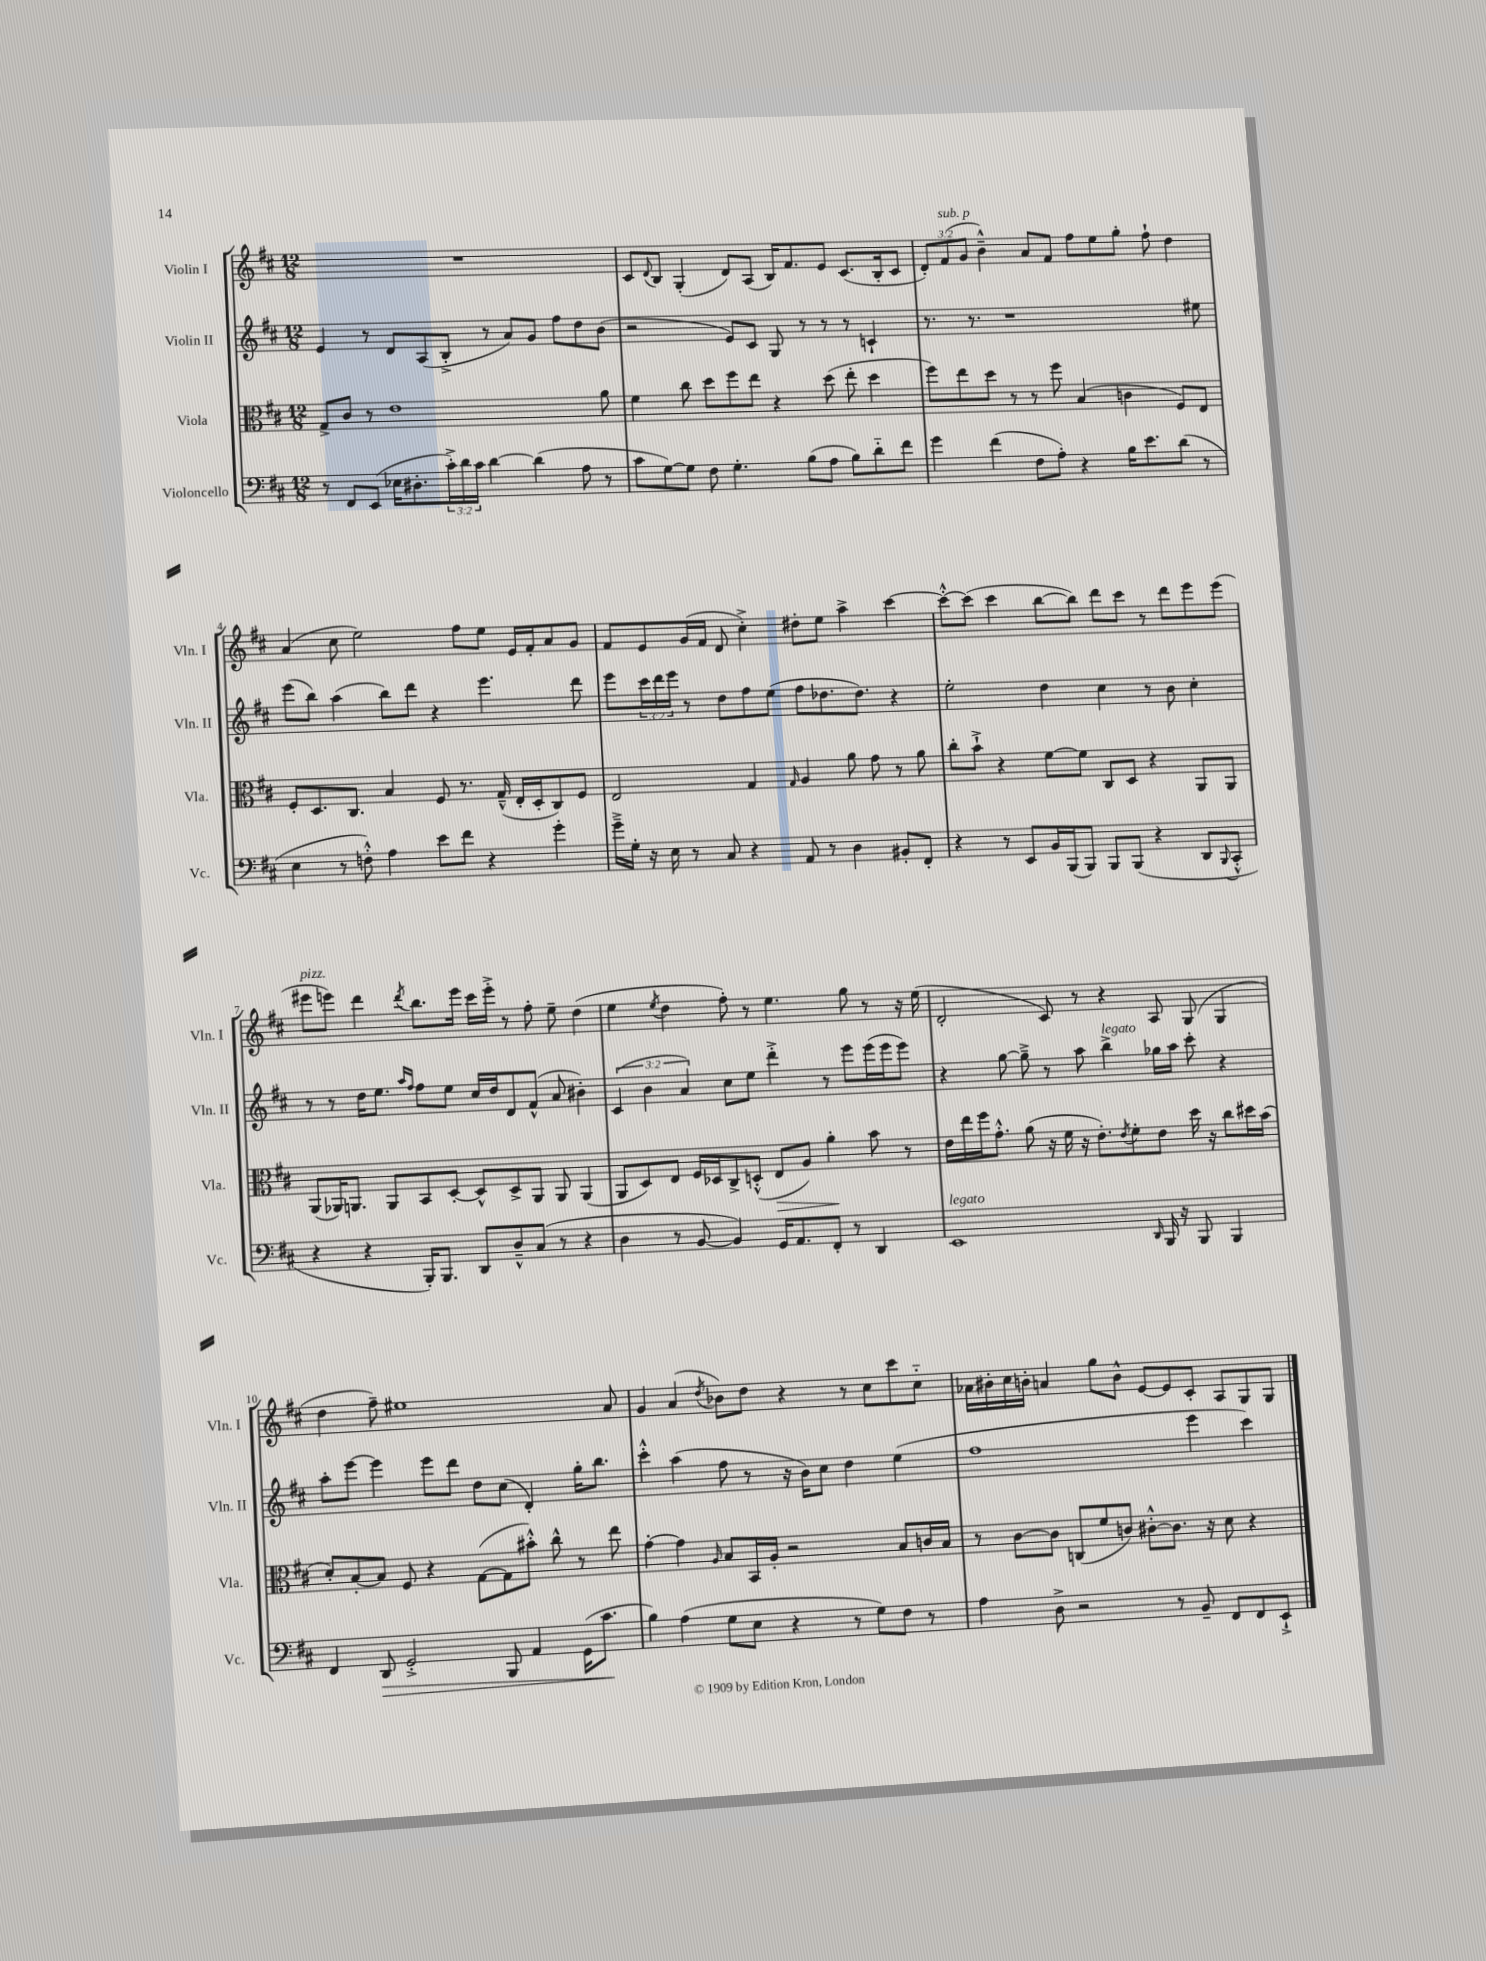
<<
\new StaffGroup <<
\new Staff = "s0" \with { instrumentName = "Violin I" shortInstrumentName = "Vln. I" } {
    \clef treble \key d \major \numericTimeSignature \time 12/8 \override Staff.TupletNumber.text = #tuplet-number::calc-fraction-text
    R1. |
    cis'8 \appoggiatura { d'8 } b8 g4-.( d'8) a8( b16) fis'8. e'8 cis'8.( b16-. cis'8 |
    \tuplet 3/2 { d'8-.) fis'8^\markup { \italic "sub. p" }( g'8 } b'4---^) a'8 fis'8 fis''8 e''8 g''8-. fis''8-! d''4 |
    a'4( cis''8 e''2) fis''8 e''8 e'16 fis'16-. a'8 g'8 |
    fis'8 e'8 g'16( fis'16 d'8 cis''4-.->) dis''8-. e''8 a''4-> cis'''4~ |
    cis'''8~-.-^ cis'''8( cis'''4 b''8~ b''8) d'''8 cis'''8 r8 d'''8 e'''8 e'''8( |
    eis'''8^\markup { \italic "pizz." } e'''8) d'''4 \acciaccatura { d'''8 } b''8. e'''16 cis'''16 e'''16-.-> r8 fis''8-. e''8-- d''4( |
    e''4 \acciaccatura { e''8 } d''4 fis''8-.) r8 e''4. g''8 r8 r16 e''16( |
    d'2-. cis'8) r8 r4 a8 g8( g4 |
    d''4 fis''8--) eis''1 a'8 |
    g'4 a'4( \acciaccatura { d''8 } bes'8) d''8 r4 r8 cis''8 cis'''8 cis''8-_ |
    aes'16 bis'16-. cis''16 b'16-. a'4 g''8 b'8-^ e'8~ e'8 cis'8-. a8 g8 g8 \bar "|." |
}
\new Staff = "s1" \with { instrumentName = "Violin II" shortInstrumentName = "Vln. II" } {
    \clef treble \key d \major \numericTimeSignature \time 12/8 \override Staff.TupletNumber.text = #tuplet-number::calc-fraction-text
    e'4 r8 d'8 a8( b8-.-> r8 a'8) g'8 fis''8 d''8 b'8( |
    r2 e'8) cis'8 g8 r8 r8 r8 c'4-! |
    r8. r8. r1 eis''8 |
    e'''8( b''8) a''4( b''8) d'''8 r4 e'''4. d'''8 |
    e'''8 \tuplet 3/2 { cis'''16 d'''16 e'''16 } r8 d''8 fis''8 e''8( fis''8 des''8. des''8.) r4 |
    e''2-. d''4 cis''4 r8 b'8 cis''4-. |
    r8 r8 d''16 e''8. \grace { a''16 fis''16 } fis''8 e''8 cis''16 d''16 d'8 fis'8-^( a'8 bis'4-.) |
    \tuplet 3/2 { cis'4( b'4 a'4) } cis''8 e''8 d'''4-.-> r8 e'''8 e'''16( e'''16 e'''8) |
    r4 g''8~ g''8---> r8 a''8 b''4->^\markup { \italic "legato" } ges''16 a''16 cis'''8-. r4 |
    a''8-. e'''8~ e'''4 e'''8 d'''8 d''8 cis''8( d'4-.) g''16-. b''8. |
    cis'''4-.-^ a''4( fis''8 r8 r16 b'16) cis''8 d''4 e''4( |
    fis''1 e'''4 cis'''4) \bar "|." |
}
\new Staff = "s2" \with { instrumentName = "Viola" shortInstrumentName = "Vla." } {
    \clef alto \key d \major \numericTimeSignature \time 12/8
    g8-> cis'8 r8 e'1 a'8 |
    fis'4 cis''8 d''8 fis''8 e''8 r4 d''8( e''8-. d''4 |
    fis''8) e''8 d''8 r8 r8 fis''8 b4( c'4 fis8) e8 |
    fis8-. d8. cis8. b4 fis8 r8. g16---^( e16-. d16-. cis8) fis8 |
    e2 g4 \grace { g16 } a4 a'8 g'8 r8 a'8 |
    cis''8-. b'8-!-> r4 fis'8~ fis'8 cis8 d8 r4 a,8 a,8 |
    a,8( aes,16) a,8. a,8 b,8 d8~-. d8-^ d8-> a,8 a,8 a,4( |
    a,8 d8) e8 fis16 des16 cis8-> d8-.-^( e8\> a8) a'4-.\! b'8 r8 |
    e'16 e''16 fis''16 g'8.-.-^ a'8( r16 fis'16 r16 e'8.-.) \acciaccatura { e'8 } fis'8-. e'8 d''16 r16 cis''8 dis''16 b'16( |
    d'8-.) b8~-. b8 fis8 r4 g8~( g8 bis'8-.-^) cis''8-^ r8 e''8 |
    g'4~-. g'4 \grace { a16 } b8 b,16 a16-. r2 b8 c'16 b16 |
    r8 cis'8~ cis'8 c8( fis'8 c'8) cis'8~-.-^ cis'8. r16 d'8 r4 \bar "|." |
}
\new Staff = "s3" \with { instrumentName = "Violoncello" shortInstrumentName = "Vc." } {
    \clef bass \key d \major \numericTimeSignature \time 12/8 \override Staff.TupletNumber.text = #tuplet-number::calc-fraction-text
    r8 fis,8 e,8( ees16 dis8.-. \tuplet 3/2 { cis'16-.->) d'16 cis'16 } d'4~ d'4( a8 r8 |
    cis'8 g8~) g8 fis8 g4.-. b8( a8 b8) d'8-_ fis'8 |
    g'4 fis'4( fis8 a8-.) r4 b16 e'8. d'8( r8 |
    e4 r8 f8-.-^) a4 e'8 fis'8 r4 g'4-. |
    g'16---> g16-. r16 e16 r8 cis8 r4 a,8 r8 d4 bis,8-. fis,8-. |
    r4 r8 e,8 b,16 b,,16( b,,8) b,,8 b,,8( r4 d,8 \appoggiatura { b,,8 } cis,8-.-^ |
    r4 r4 b,,16-.) b,,8. d,8 d8---^ cis8( r8 r4 |
    d4 r8 b,8~ b,4) g,16 a,8. fis,8-. r8 d,4 |
    e,1^\markup { \italic "legato" } \grace { d,16 } b,,16 r16 b,,8 b,,4 |
    fis,4 d,8\> g,2-.-> b,,8 a,4 g,16( cis'8.\! |
    b4) a4( g8 e8 r4 r8 g8) fis8 r8 |
    a4 d8-> r2 r8 b,8-- fis,8 fis,8 e,8-!-> \bar "|." |
}
>>
>>
